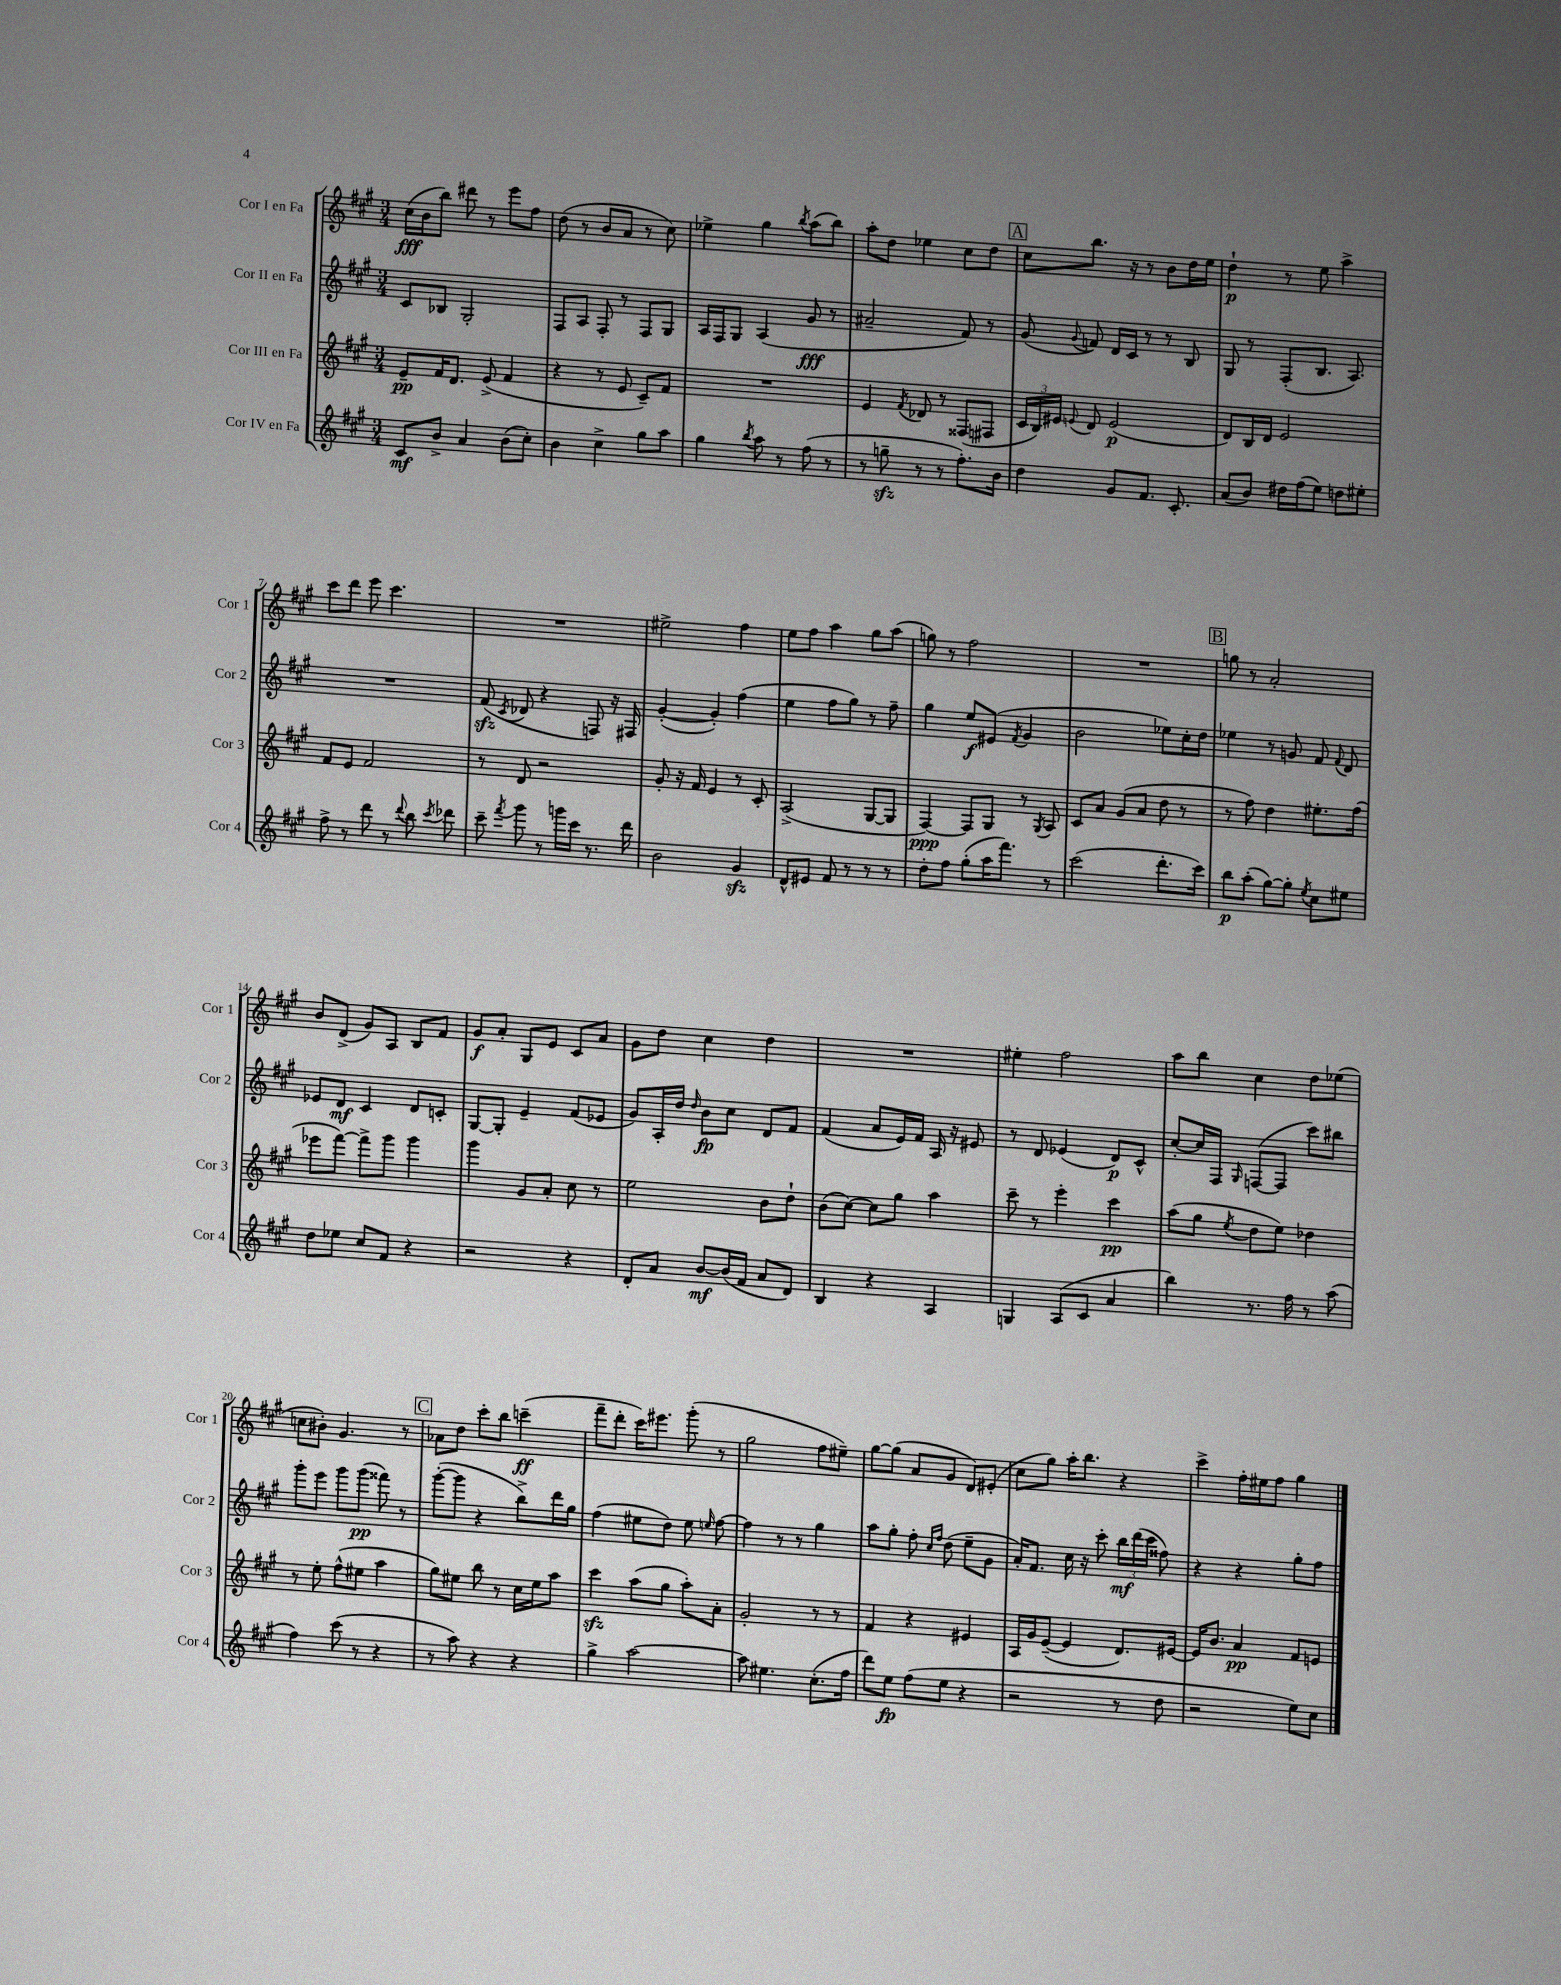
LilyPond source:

<<
\new StaffGroup <<
\new Staff = "s0" \with { instrumentName = "Cor I en Fa" shortInstrumentName = "Cor 1" } {
    \clef treble \key a \major \numericTimeSignature \time 3/4
    \autoBeamOff cis''16[\fff( b'16 b''8]) dis'''8 r8 e'''8[ fis''8] |
    d''8( r8 b'8[ a'8] r8 cis''8) |
    ees''4-> gis''4 \acciaccatura { b''8 } a''8[( b''8]) |
    a''8[-. d''8] ees''4 cis''8[ d''8] |
    \mark \markup { \box "A" } cis''8[ b''8.] r16 r8 b'8[ d''16 e''16] |
    d''4-!\p r8 e''8 a''4-> |
    cis'''8[ d'''8] e'''8 cis'''4. |
    R2. |
    eis''2-> fis''4 |
    e''8[ fis''8] a''4 gis''8[ a''8]( |
    g''8) r8 fis''2 |
    R2. |
    \mark \markup { \box "B" } g''8 r8 a'2-. |
    b'8[ d'8]->( gis'8[) a8] b8[ fis'8] |
    gis'8[\f a'8]-. gis8[ e'8] cis'8[ a'8] |
    gis'8[ d''8] cis''4 d''4 |
    R2. |
    eis''4-. fis''2 |
    a''8[ b''8] cis''4 d''8[ ees''8]( |
    c''8[ bis'8]-.) gis'4. r8 |
    \mark \markup { \box "C" } aes'8[ d''8] cis'''8[-. b''8] c'''4--\ff( |
    fis'''8[-- d'''8]-. cis'''16[) eis'''8.] gis'''8-.( r8 |
    gis''2 fis''8[ eis''8]--) |
    gis''8[~ gis''8]( a'8[ gis'8] d'8[) eis'8]-.( |
    cis''8[ gis''8]) a''16[-. b''8.] r4 |
    cis'''4-> fis''16[-. eis''16 fis''8] gis''4 \bar "|." |
}
\new Staff = "s1" \with { instrumentName = "Cor II en Fa" shortInstrumentName = "Cor 2" } {
    \clef treble \key a \major \numericTimeSignature \time 3/4
    \autoBeamOff cis'8[ bes8] gis2-. |
    fis8[ a8] fis8-. r8 fis8[ gis8] |
    a16[ fis16 gis8] a4( gis'8\fff r8 |
    ais'2-- fis'8) r8 |
    \mark \markup { \box "A" } gis'8( \appoggiatura { gis'8 } f'8) d'16[ cis'16] r8 r8 b8 |
    gis8 r8 fis8[-.( b8.] a8.) |
    R2. |
    fis'8\sfz( \acciaccatura { cis'8 } des'8 r4 f8) r16 fis16 |
    gis'4~-.( gis'4-.) fis''4( |
    e''4 fis''8[ gis''8]) r8 fis''8-- |
    gis''4 e''8[\f eis'8]( \acciaccatura { fis'8 } gis'4 |
    b'2 ees''8[) cis''16-. d''16] |
    \mark \markup { \box "B" } ees''4 r8 g'8 fis'8 \appoggiatura { fis'8 } d'8 |
    ees'8[ d'8]\mf cis'4 d'8[ c'8]-. |
    gis8[~ gis8]-. e'4-- fis'8[( ees'8] |
    gis'8[) a16-. d''16] \grace { d''16 } b'8[\fp cis''8] d'8[ fis'8] |
    fis'4( a'8[ e'16) fis'16] a16 r16 eis'8 |
    r8 d'8 ees'4( d'8[\p) cis'8]-^ |
    cis''8[~-. cis''16 fis16] \grace { gis16 } f8[~( f8] cis'''8[) bis''8] |
    gis'''8[-. e'''8] gis'''8[ gis'''8]\pp( fisis'''8) r8 |
    \mark \markup { \box "C" } gis'''8[~-.( gis'''8] r4 b''8[->) d'''16 gis''16] |
    fis''4( eis''8[ d''8]) eis''8 \grace { e''16 } fis''8~ |
    fis''4 r8 r8 gis''4 |
    a''8[ gis''8]-. fis''8-. \grace { cis''16[ fis''16] } d''8( e''8[-- gis'8] |
    a'16[-.) fis'8.] cis''16 r16 cis'''8-. \tuplet 3/2 { b''16[\mf d'''16( cis'''16] } fisis''8) |
    r4 r4 gis''8[-. fis''8] \bar "|." |
}
\new Staff = "s2" \with { instrumentName = "Cor III en Fa" shortInstrumentName = "Cor 3" } {
    \clef treble \key a \major \numericTimeSignature \time 3/4
    \autoBeamOff e'8[--\pp fis'16 d'8.] e'8->( fis'4 |
    r4 r8 e'8 cis'8[--) fis'8] |
    R2. |
    e'4 \acciaccatura { fis'8 } des'8 r8 fisis8[( fis8] |
    \mark \markup { \box "A" } \tuplet 3/2 { cis'16[ b16) eis'16] } \appoggiatura { e'8 } d'8 e'2\p( |
    d'8[) b16 d'16] e'2 |
    fis'8[ e'8] fis'2 |
    r8 d'8 r2 |
    gis'8-. r16 fis'16 e'4 r8 cis'8-. |
    a2->( gis8[~ gis8] |
    fis4~\ppp) fis8[ gis8] r8 \acciaccatura { gis8 } a8 |
    cis'8[ a'8] gis'8[( a'8] d''8 r8 |
    \mark \markup { \box "B" } r8 fis''8) d''4 eis''8.[-. fis''16]( |
    ees'''8[ fis'''8]~) fis'''8[-> gis'''8] gis'''4 |
    gis'''4 gis'8[ a'8]-. cis''8 r8 |
    e''2 b'8[ d''8]-! |
    b'8[( cis''8]~) cis''8[ gis''8] a''4 |
    cis'''8-- r8 e'''4-. cis'''4\pp |
    a''8[( gis''8] \acciaccatura { e''8 } d''8[ e''8]) des''4 |
    r8 e''8-. fis''8[-^( eis''8] a''4 |
    \mark \markup { \box "C" } gis''8[) eis''8] b''8 r8 cis''16[ eis''16 a''8] |
    cis'''4\sfz a''8[( gis''8] a''8[-.) a'8]-. |
    gis'2-. r8 r8 |
    fis'4 r4 eis'4 |
    a16[ gis'16 e'8]~--( e'4 d'8.[) eis'16]~ |
    eis'16[ b'8.] a'4\pp fis'8[ e'8] \bar "|." |
}
\new Staff = "s3" \with { instrumentName = "Cor IV en Fa" shortInstrumentName = "Cor 4" } {
    \clef treble \key a \major \numericTimeSignature \time 3/4
    \autoBeamOff cis'8[\mf b'8]-> a'4 b'8[( cis''8]-.) |
    b'4 cis''4-> gis''8[ a''8] |
    gis''4 \acciaccatura { b''8 } a''8 r8 fis''8( r8 |
    r8 g''8--\sfz r8 r8 fis''8.[-.) b'16] |
    \mark \markup { \box "A" } d''4 gis'8[ fis'8.] cis'8.-. |
    a'8[( b'8]) dis''16[ fis''16( e''8]) d''8[ eis''8]-. |
    fis''8-> r8 d'''8 r8 \appoggiatura { d'''8 } b''8 \acciaccatura { cis'''8 } des'''8 |
    cis'''8-- \acciaccatura { fis'''8 } gis'''8 r8 g'''16[ cis'''16] r8. d'''16 |
    b'2 gis'4\sfz |
    d'8[-^ eis'8] fis'8 r8 r8 r8 |
    d''8[-. fis''8] gis''8[-.( a''16 fis'''8.]) r8 |
    cis'''2( d'''8.[-. cis'''16]) |
    \mark \markup { \box "B" } b''8[\p a''8]-.( gis''8[~) gis''8]-. \acciaccatura { e''8 } cis''8[ eis''8] |
    d''8[ ees''8] cis''8[ fis'8] r4 |
    r2 r4 |
    d'8[-. a'8] b'8[~\mf b'16( fis'16] a'8[ d'8]) |
    b4 r4 a4 |
    g4 a8[( cis'8] a'4 |
    b''4) r8. fis''16 r8 a''8( |
    fis''4) cis'''8( r8 r4 |
    \mark \markup { \box "C" } r8 a''8) r4 r4 |
    gis''4-> a''2~ |
    a''8 eis''4. cis''8.[-.( fis''16] |
    d'''8[) e''8]\fp fis''8[( e''8] r4 |
    r2 r8 d''8 |
    r2 e''8[) cis''8] \bar "|." |
}
>>
>>
